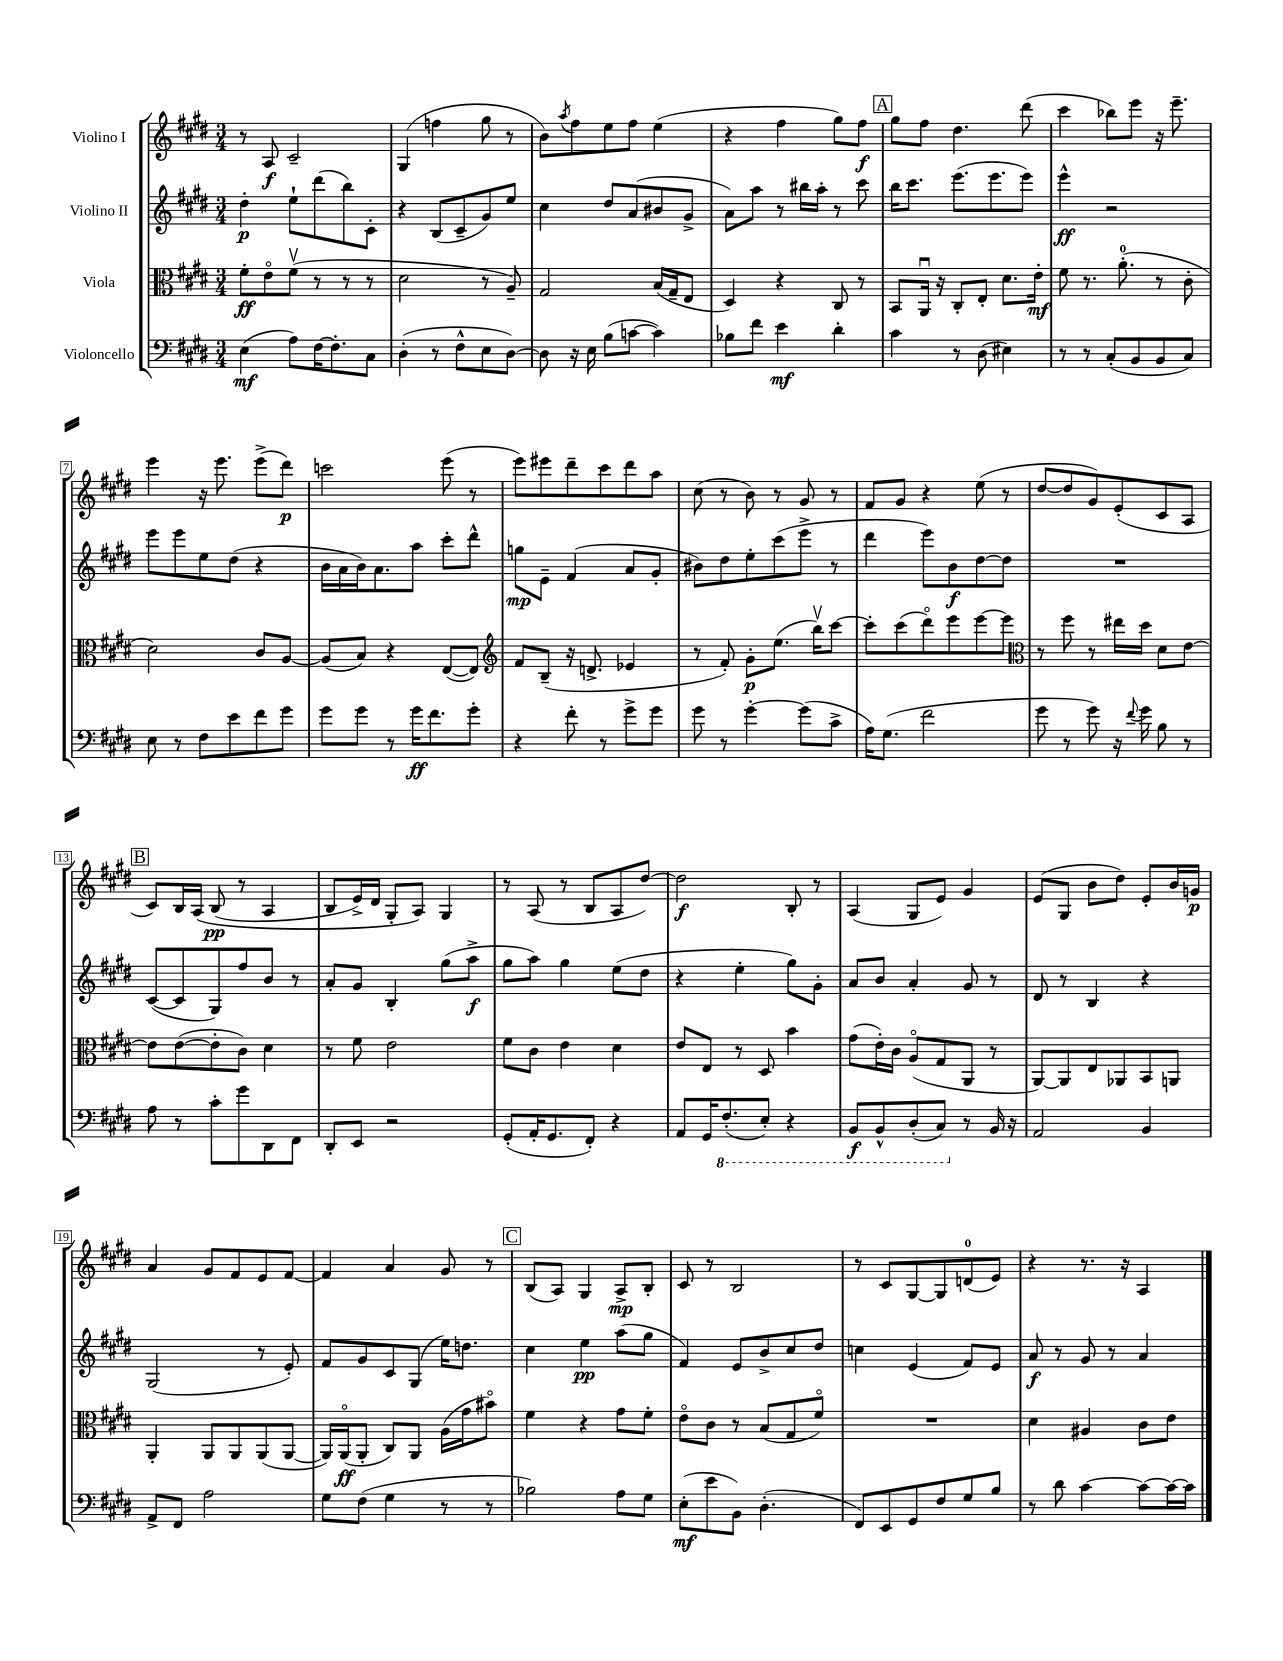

**kern	**kern	**kern	**kern
*staff4	*staff3	*staff2	*staff1
*clefF4	*clefC3	*clefG2	*clefG2
*k[f#c#g#d#]	*k[f#c#g#d#]	*k[f#c#g#d#]	*k[f#c#g#d#]
*M3/4	*M3/4	*M3/4	*M3/4
(4E	8f#'	4dd#'	8r
.	8eo	.	8A
8A)	(8f#v	8ee`	2c#~
[16F#	8r	(8ddd#	.
8.F#']	.	.	.
.	8r	8bb)	.
8C#	8r	8c#'	.
=	=	=	=
(4D#'	2d#	4r	(4G#
8r	.	(8B	4ff
8F#^^	.	8c#~	.
8E	8r	8g#)	8gg#
[8D#)	8A~)	8ee	8r
=	=	=	=
8D#]	2G#	4cc#	8b)
.	.	.	8qaa
16r	.	.	8ff#
16E	.	.	.
(8B	.	8dd#	8ee
[8c	.	(8a	8ff#
4c])	(16B	8b#	(4ee
.	16G#~	.	.
.	8E	8g#^	.
=	=	=	=
8B-	4D#)	8a)	4r
8f#	.	8aa	.
4e	4r	8r	4ff#
.	.	16bb#	.
.	.	16aa'	.
4d#'	8C#	8r	8gg#)
.	8r	8ccc#	8ff#
=	=	=	=
4c#	8BB	16bb	8gg#
.	.	8.ccc#	.
.	16AAu	.	8ff#
.	16r	.	.
8r	8C#'	(8.eee	4.dd#
(8D#	8E'	.	.
.	.	8.eee	.
4E#)	8.d#	.	.
.	.	8eee)	(8ddd#
.	16e'	.	.
=	=	=	=
8r	8f#	4eee^^	4ccc#
8r	8.r	.	.
(8C#'	.	2r	8bb-)
.	(8.a'	.	.
8BB	.	.	8eee
8BB	8r	.	16r
.	.	.	8.eee~
8C#)	8c#'	.	.
=	=	=	=
8E	2d#)	8eee	4eee
8r	.	8eee	.
8F#	.	8ee	16r
.	.	.	8.eee
8e	.	(8dd#	.
8f#	8c#	4r	(8eee^
8g#	[8A	.	8ddd#)
=	=	=	=
8g#	(8A]	16b	2ccc
.	.	16a	.
8g#	8B)	16b)	.
.	.	8.a	.
8r	4r	.	.
16g#	.	8aa	.
8.f#	.	.	.
.	([8E	8ccc#'	(8eee
8g#'	8E])	8ddd#^^	8r
=	=	=	=
*	*clefG2	*	*
4r	8f#	8gg	8eee)
.	(8B~	8e~	8eee#
8f#'	16r	(4f#	8ddd#~
.	8.d^	.	.
8r	.	.	8ccc#
8g#^	4e-	8a	8ddd#
8g#	.	8g#'	8aa
=	=	=	=
8g#	8r	8b#)	(8cc#
8r	8f#')	8dd#	8r
[4g#'	8g#'	8ee'	8b)
.	(8.ee	(8ccc#	8r
(8g#]	.	8eee^	8g#
.	16bbv)	.	.
8c#^	[8ccc#	8r	8r
=	=	=	=
16A)	8ccc#']	4ddd#	8f#
(8.G#	.	.	.
.	(8ccc#	.	8g#
2f#	8ddd#o)	8eee)	4r
.	8eee	8b	.
.	[8eee	[8dd#	(8ee
.	8eee]	8dd#]	8r
=	=	=	=
*	*clefC3	*	*
8g#	8r	2.r	[8dd#
8r	8ff#	.	8dd#]
8g#)	8r	.	8g#)
16r	16ee#	.	(8e'
8qqf#	.	.	.
16g#	16dd#	.	.
8B	8d#	.	8c#
8r	[8e	.	8A
=	=	=	=
8A	8e]	([8c#	8c#)
8r	([8e	8c#]	16B
.	.	.	&(16A
8c#'	8e']	8G#)	(8B
8g#	8c#)	8ff#	8r
8DD#	4d#	8b	4A
8FF#	.	8r	.
=	=	=	=
8DD#'	8r	8a'	8B
8EE	8f#	8g#	16e^)
.	.	.	16d#
2r	2e	4B'	8G#'
.	.	.	8A&)
.	.	(8gg#	4G#
.	.	8aa^	.
=	=	=	=
(8GG#'	8f#	8gg#	8r
16AA'	8c#	8aa)	(8A
8.GG#	.	.	.
.	4e	4gg#	8r
8FF#')	.	.	8B
4r	4d#	(8ee	8A
.	.	8dd#	[8dd#)
=	=	=	=
8AA	8e	4r	2dd#]
16GG#	8E	.	.
(8.FF#'	.	.	.
.	8r	4ee'	.
8EE')	8D#	.	.
4r	4b	8gg#)	8B'
.	.	8g#'	8r
=	=	=	=
8BBB	(8g#	8a	(4A
8BBB^^	16e')	8b	.
.	16c#	.	.
(8DD#'	(8Ao	4a'	8G#
8CC#)	8G#	.	8e)
8r	8AA	8g#	4g#
16BB	8r	8r	.
16r	.	.	.
=	=	=	=
2AA	[8AA)	8d#	(8e
.	8AA]	8r	8G#
.	8E	4B	8b
.	8AA-	.	8dd#)
4BB	8BB	4r	8e'
.	8AA	.	16b
.	.	.	16g
=	=	=	=
8AA^	4AA'	(2G#	4a
8FF#	.	.	.
2A	8AA	.	8g#
.	8AA	.	8f#
.	(8AA	8r	8e
.	[8AA	8e')	[8f#
=	=	=	=
8G#	16AA])	8f#	4f#]
.	(16AAo	.	.
(8F#	8AA'	8g#	.
4G#	8C#)	8c#	4a
.	8AA	(8G#	.
8r	(16A	16ee)	8g#
.	16g#	8.dd	.
8r	8b#o)	.	8r
=	=	=	=
2B-)	4f#	4cc#	(8B
.	.	.	8A)
.	4r	4ee	4G#
8A	8g#	(8aa	8A^
8G#	8f#'	8gg#	8B'
=	=	=	=
(8E'	8eo	4f#)	8c#
8e	8c#	.	8r
8BB)	8r	8e	2B
(4.D#'	(8B	8b^	.
.	8G#	8cc#	.
.	8f#o)	8dd#	.
=	=	=	=
8FF#)	2.r	4cc	8r
8EE	.	.	8c#
8GG#	.	(4e	[8G#
8F#	.	.	8G#]
8G#	.	8f#)	(8d
8B	.	8e	8e)
=	=	=	=
8r	4d#	8a	4r
8d#	.	8r	.
[4c#	4A#	8g#	8.r
.	.	8r	.
.	.	.	16r
8c#_	8c#	4a	4A
16c#_	8e	.	.
16c#]	.	.	.
==	==	==	==
*-	*-	*-	*-
